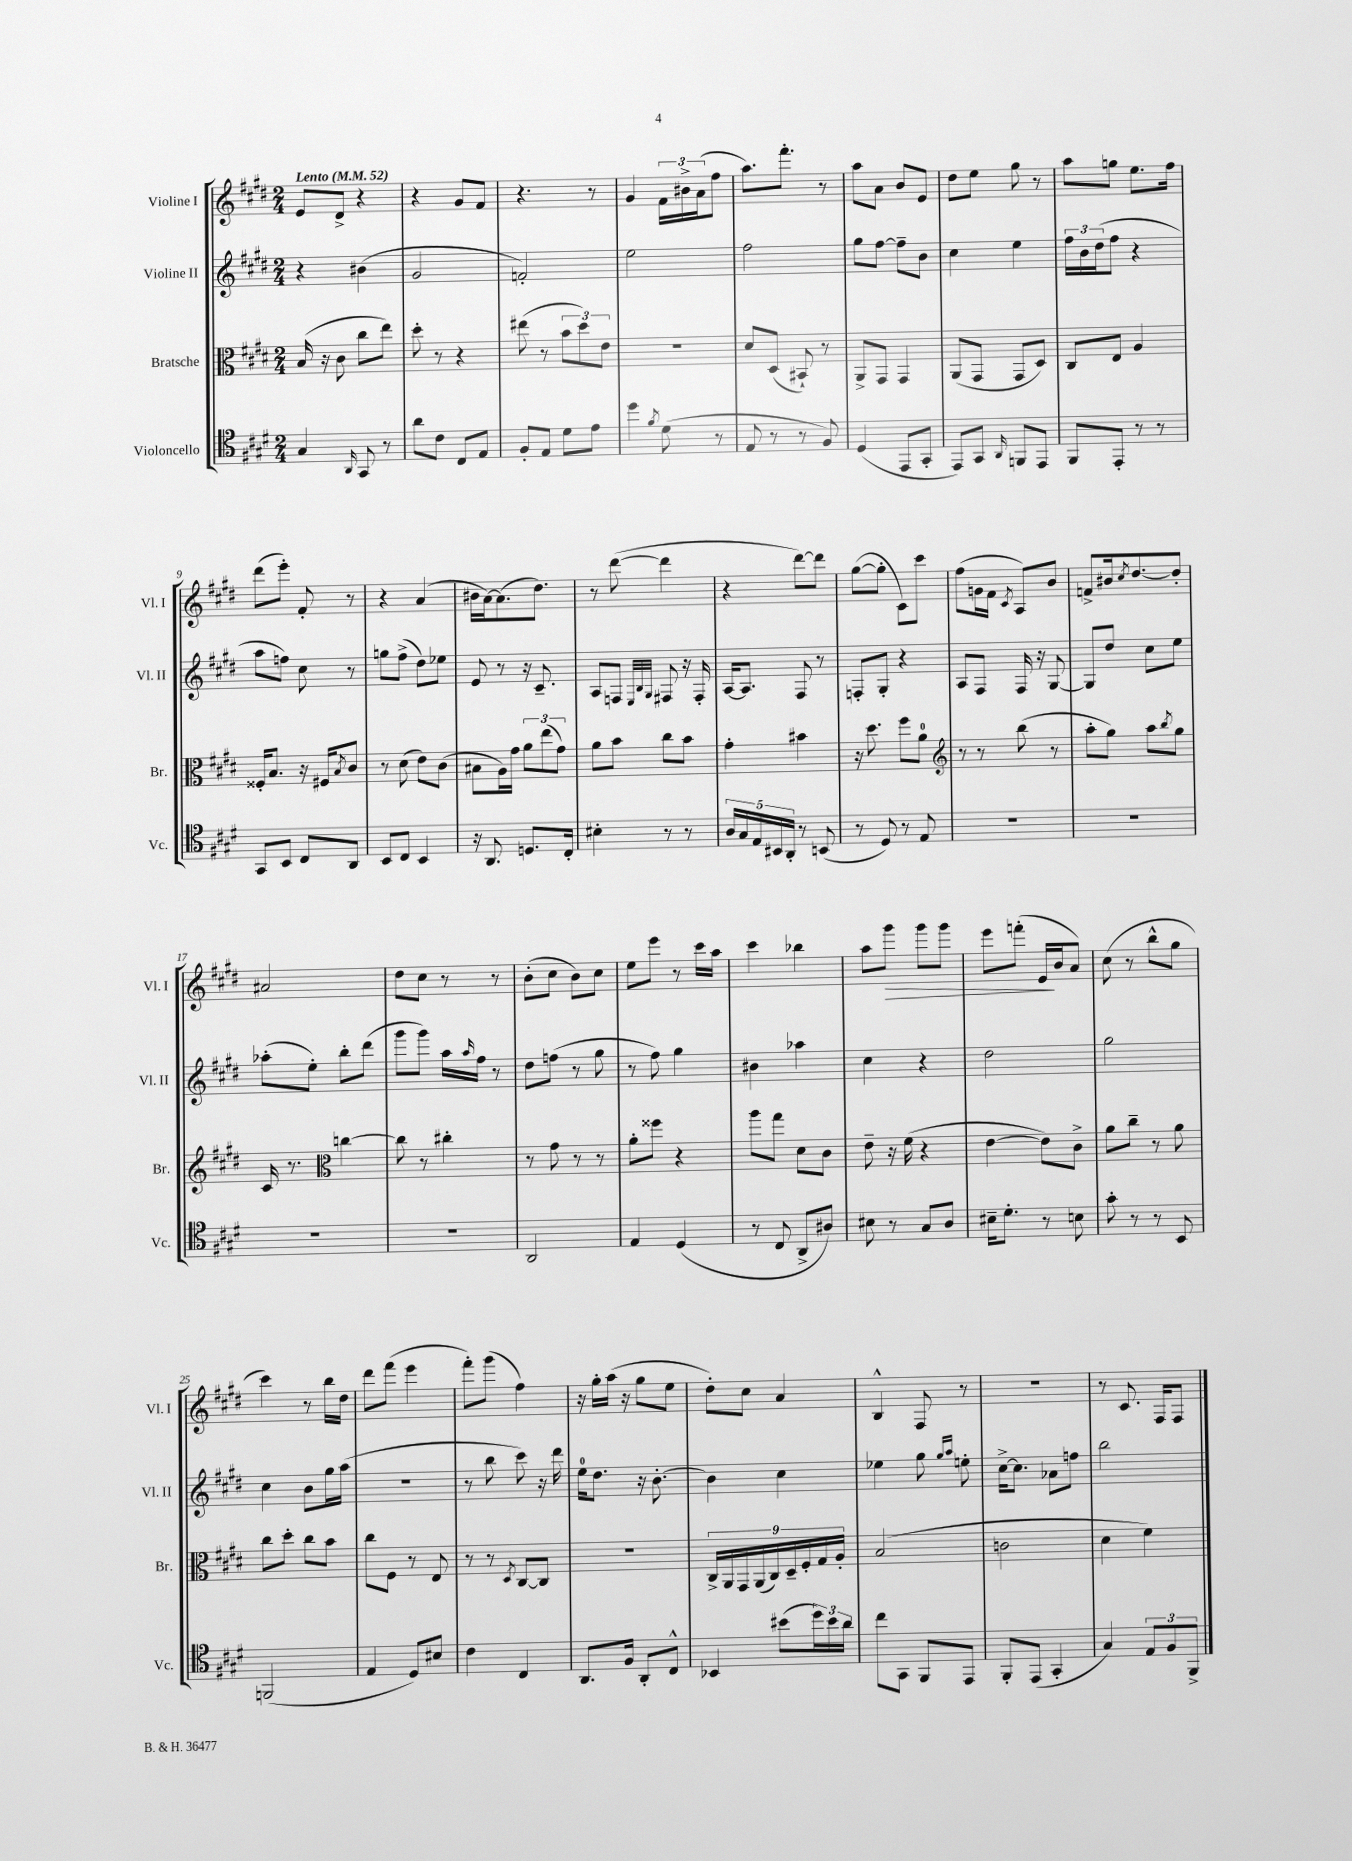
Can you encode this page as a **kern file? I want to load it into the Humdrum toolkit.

**kern	**kern	**kern	**kern
*staff4	*staff3	*staff2	*staff1
*clefC4	*clefC3	*clefG2	*clefG2
*k[f#c#g#d#]	*k[f#c#g#d#]	*k[f#c#g#d#]	*k[f#c#g#d#]
*M2/4	*M2/4	*M2/4	*M2/4
*MM52	*MM52	*MM52	*MM52
4G#/	(16B/	4r	8e/L
.	16r	.	.
.	8c#\	.	8d#^/J
16qqAA/	.	.	.
8GG#/	8cc#\L	(4b#\	4r
8r	8ee\J)	.	.
=	=	=	=
8a\L	8dd#'\	2g#/	4r
8c#\J	8r	.	.
8C#/L	4r	.	8g#/L
8E/J	.	.	8f#/J
=	=	=	=
8F#'/L	(8ee#\	2f'/)	4.r
8E/J	8r	.	.
8d#\L	12b\L	.	.
.	12dd#\)	.	.
8e\J	.	.	8r
.	12e\J	.	.
=	=	=	=
4dd#\	2r	2ee\	4g#/
8qf#/	.	.	.
(8d#\	.	.	24f#\LL
.	.	.	24b#^\
.	.	.	(24a\J
8r	.	.	8ff#\J
=	=	=	=
8E/	8d#/L	2ff#\	8.aa\L)
8r	(8D#/J	.	.
.	.	.	8.fff#'\J
8r	8BB#`/)	.	.
8F#/)	8r	.	8r
=	=	=	=
(4D#/	8AA^/L	8gg#\L	8aa\L
.	8GG#/J	[8ff#\J	8a\J
8EE/L	4GG#/	8ff#~\]L	8b/L
8GG#'/J	.	8b\J	8e/J
=	=	=	=
8EE/L)	(8AA/L	4cc#\	8dd#\L
8GG#/J	8GG#/J	.	8ee\J
16qqAA/	.	.	.
8FF/L	8GG#/L	4ee\	8gg#\
8EE/J	8D#/J)	.	8r
=	=	=	=
8FF#/L	8C#/L	24ff#\LL	8aa\L
.	.	24b\	.
.	.	(24dd#\J	.
8EE'/J	8E/J	8ff#\J	8gg\J
8r	4A/	4r	8.ee\L
8r	.	.	.
.	.	.	16ff#\Jk
=	=	=	=
8GG#/L	16F##'/LK	8aa\L	(8ddd#\L
.	8.B/J	.	.
8BB/J	.	8ff\J)	8eee'\J)
8C#/L	16r	8cc#\	8f#'/
.	16F#/LK	.	.
.	8qB/	.	.
8AA/J	8c#/J	8r	8r
=	=	=	=
8BB/L	8r	8gg\L	4r
8C#/J	(8d#\	(8ff#^\J	.
4BB/	8e\L)	8dd#\L)	(4a/
.	(8c#\J	8ee-\J	.
=	=	=	=
16r	8B#\L	8e/	16b#\LL
8.AA/	.	.	[16a\J)
.	16A\L)	8r	(8.a\]
.	16g#\JJ	.	.
8.D/L	12a\L	16r	.
.	.	8.c#~/	8.dd#\J)
.	(12ee\	.	.
.	12g#\J)	.	.
16C#'/Jk	.	.	.
=	=	=	=
4B#'\	8a\L	8A/L	8r
.	8b\J	8F/J	([8ddd#\
.	.	32qqE/LLL	.
.	.	32qqB/	.
.	.	32qqG#/JJJ	.
8r	8cc#\L	8F#/	4ddd#\]
8r	8b\J	16r	.
.	.	16F#'/	.
=	=	=	=
20A/LL	4g#'\	[16A/LK	4r
20G#/	.	.	.
.	.	8.A/]J	.
20E/	.	.	.
20BB#/	.	.	.
20AA'/JJ	.	.	.
8r	4b#\	8F#/	[8ddd#\L)
(8BB/	.	8r	8ddd#\]J
=	=	=	=
8r	16r	8F'/L	([8gg#\L
.	8.dd#\	.	.
8D#/)	.	8G#'/J	8gg#'\]J
8r	8ff#\L	4r	8c#\L)
8E/	8a\J	.	8ccc#\J
=	=	=	=
*	*clefG2	*	*
2r	8r	8A/L	(8ff#\L
.	8r	8F#/J	16g\L
.	.	.	16f#\JJ
.	.	.	8qc#/
.	(8bb\	16F#/	8A/L)
.	.	16r	.
.	8r	[8G#/	8b/J
=	=	=	=
2r	8aa'\L	8G#/]L	8f^/L
.	8gg#\J)	8dd#/J	16b#/k
.	.	.	8qcc#/
.	.	.	[8.dd#/
.	8aa\L	8cc#\L	.
.	8qbb/	.	.
.	8gg#\J	8ee\J	8dd#'/]J
=	=	=	=
2r	16c#/	(8aa-'\L	2a#/
.	8.r	.	.
.	.	8ee'\J)	.
*	*clefC3	*	*
.	[4cc\	8bb'\L	.
.	.	(8ddd#\J	.
=	=	=	=
2r	8cc\]	8ggg#\L	8dd#\L
.	8r	8ggg#\J)	8cc#\J
.	4cc#'\	16aa\LL	8r
.	.	16qqaa/	.
.	.	16ff#\JJ	.
.	.	8r	8r
=	=	=	=
2AA/	8r	8dd#\L	(8b'\L
.	8g#\	(8ff\J	8cc#\J
.	8r	8r	8b\L)
.	8r	8gg#\	8cc#\J
=	=	=	=
4E/	8a'\L	8r	8ee\L
.	8ff##\J	8ff#\)	8eee\J
(4D#/	4r	4gg#\	8r
.	.	.	16ccc#\LL
.	.	.	16aa\JJ
=	=	=	=
8r	8aa\L	4b#\	4ccc#\
8C#/	8gg#\J	.	.
8AA^/L	8d#\L	4aa-\	4bb-\
8A#/J)	8c#\J	.	.
=	=	=	=
8B#\	8e~\	4cc#\	8aa\L
8r	16r	.	8ggg#\J
.	(16f#\	.	.
8G#/L	4r	4r	8ggg#\L
8A/J	.	.	8ggg#\J
=	=	=	=
16B#~\LK	[4e\	2dd#\	8eee\L
8.d#'\J	.	.	.
.	.	.	(8fff'\J
8r	8e\]L)	.	16e/LL
.	.	.	16b/J
8B\	8c#^\J	.	8a/J)
=	=	=	=
8g#'\	8a\L	2gg#\	(8cc#\
8r	8cc#~\J	.	8r
8r	8r	.	8bb^^\L
8BB/	8a\	.	8gg#\J
=	=	=	=
(2FF/	8cc#\L	4cc#\	4ccc#\)
.	8dd#'\J	.	.
.	8cc#\L	8b\L	8r
.	8b\J	16gg#\L	16bb\LL
.	.	(16aa\JJ	16dd#\JJ
=	=	=	=
4E/	8cc#\L	2r	8ddd#\L
.	8F#\J	.	(8fff#\J
8D#/L)	8r	.	4eee\
8B#/J	8E/	.	.
=	=	=	=
4c#\	8r	8r	8fff#'\L)
.	8r	8bb\	(8ggg#\J
.	8qD#/	.	.
4C#/	[8C#/L	8ccc#\)	4ff#\)
.	8C#/]J	16r	.
.	.	16ddd#\	.
=	=	=	=
8.AA/L	2r	16ee\LK	16r
.	.	8.dd#\J	16gg#'\LL
.	.	.	(16aa\JJ
16F#/Jk	.	.	16r
8AA'/L	.	16r	8gg#\L
.	.	[8.b'\	.
8C#^^/J	.	.	8ee\J
=	=	=	=
4BB-/	18C#^/LL	4b\]	8dd#'\L)
.	18AA/	.	.
.	18GG#/	.	.
.	.	.	8cc#\J
.	(18AA/	.	.
.	18C#/)	.	.
(8b#\L	.	4cc#\	4a/
.	18D#~/	.	.
.	18F#'/	.	.
24dd#\L)	.	.	.
.	18G#/	.	.
24b#\	.	.	.
.	18A'/JJ	.	.
24a\JJ	.	.	.
=	=	=	=
8cc#\L	(2B/	4ee-\	4B^^/
8GG#\J	.	.	.
8FF#/L	.	8gg#\	8F#/
.	.	16qqgg#/LL	.
.	.	16qqaa/JJ	.
8EE/J	.	8ee'\	8r
=	=	=	=
8FF#'/L	2c\	[16cc#^\LK	2r
.	.	8.cc#\]J	.
(8EE/J	.	.	.
4GG#'/	.	8a-\L	.
.	.	8ff\J	.
=	=	=	=
4G#/)	4d#\	2bb\	8r
.	.	.	8.c#/
12E/L	4f#\)	.	.
.	.	.	16F#/LK
12F#/	.	.	.
.	.	.	8F#/J
12FF#^/J	.	.	.
==	==	==	==
*-	*-	*-	*-
